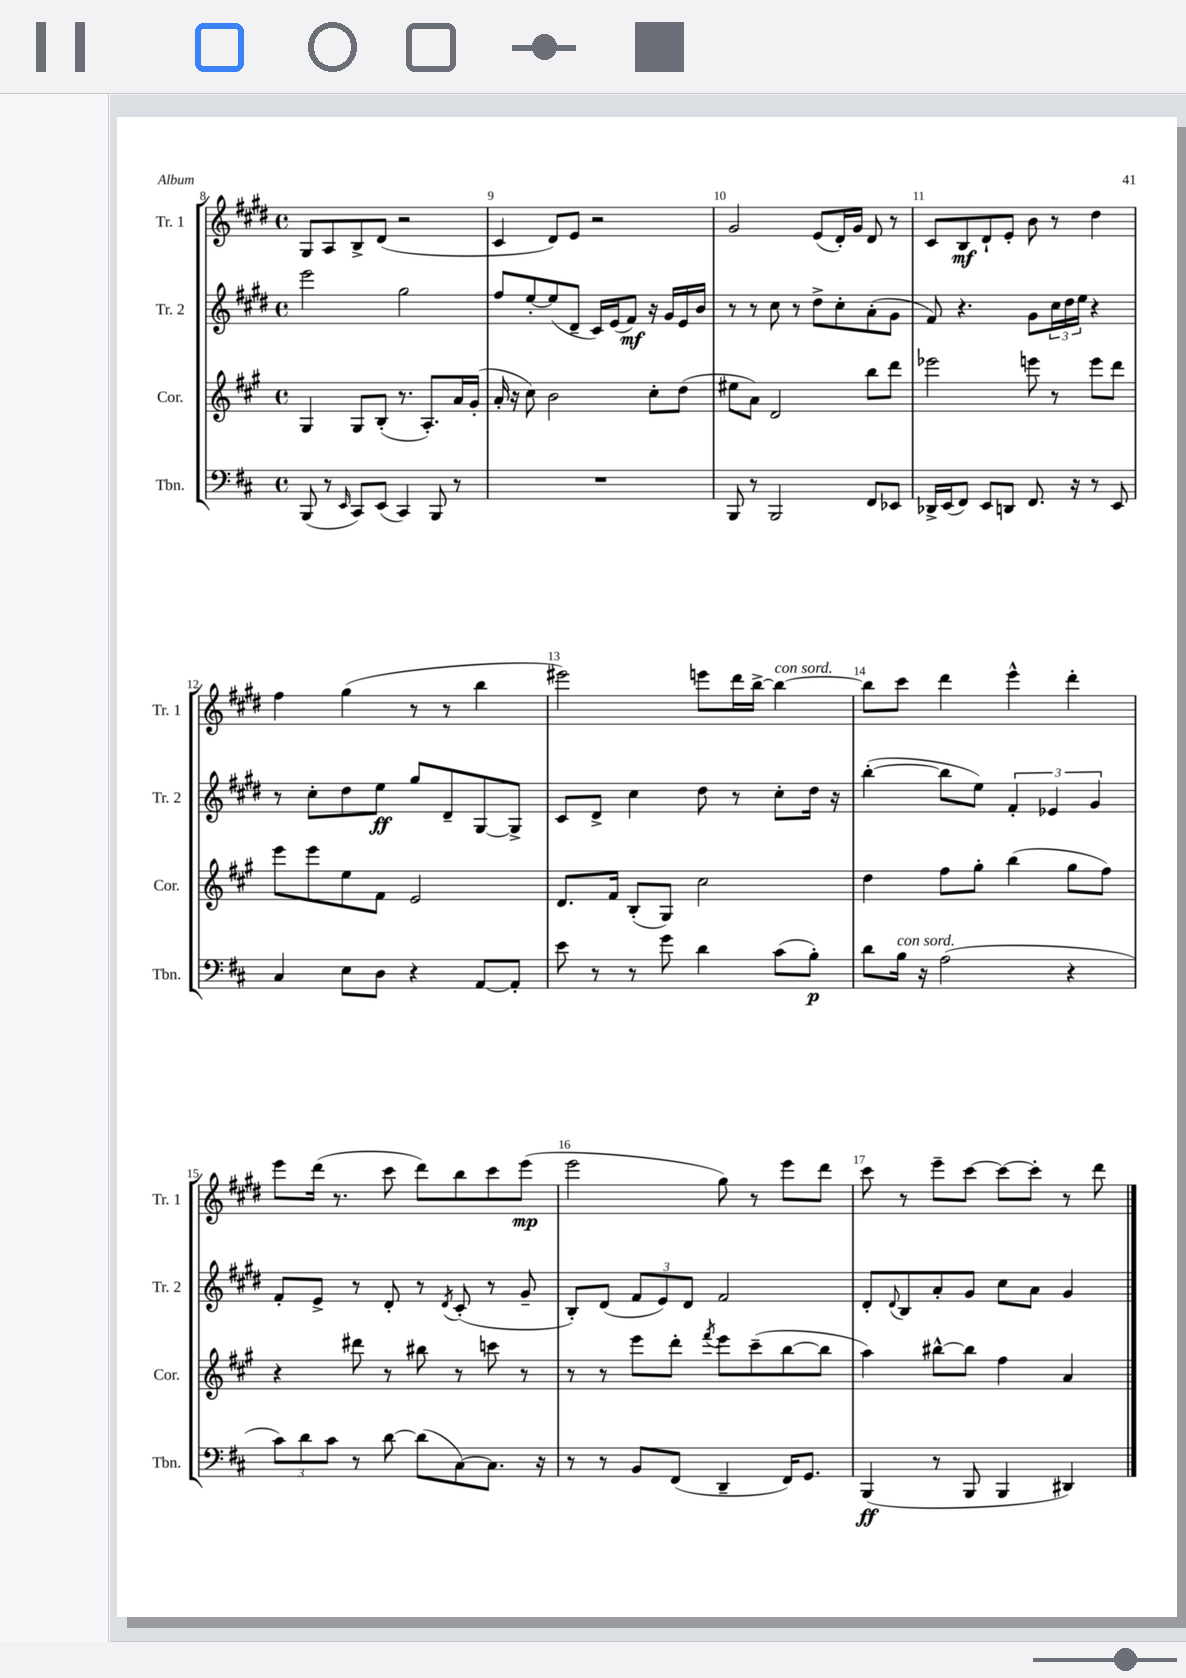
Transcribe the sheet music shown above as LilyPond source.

<<
\new StaffGroup <<
\new Staff = "s0" \with { instrumentName = "Tr. 1" shortInstrumentName = "Tr. 1" } {
    \clef treble \key e \major \defaultTimeSignature \time 4/4
    gis8 a8 b8-> dis'8( r2 |
    cis'4 dis'8) e'8 r2 |
    gis'2 e'8( dis'16-.) gis'16 dis'8 r8 |
    cis'8 b8\mf dis'8-! e'8-. b'8 r8 dis''4 |
    fis''4 gis''4( r8 r8 b''4 |
    eis'''2) e'''8 dis'''16 b''16~-> b''4~^\markup { \italic "con sord." } |
    b''8 cis'''8 dis'''4 e'''4-^ dis'''4-. |
    e'''8 dis'''16( r8. cis'''8 dis'''8) b''8 cis'''8 e'''8\mp( |
    e'''2 gis''8) r8 e'''8 dis'''8 |
    cis'''8 r8 e'''8-- cis'''8~ cis'''8~ cis'''8-. r8 dis'''8 \bar "|." |
}
\new Staff = "s1" \with { instrumentName = "Tr. 2" shortInstrumentName = "Tr. 2" } {
    \clef treble \key e \major \defaultTimeSignature \time 4/4
    e'''2 gis''2 |
    fis''8 e''8~-. e''8( dis'8-- cis'16) e'16( fis'8\mf) r16 gis'16 e'16 b'16 |
    r8 r8 cis''8 r8 dis''8-> cis''8-. a'8-.( gis'8 |
    fis'8) r4. gis'8 \tuplet 3/2 { cis''16 dis''16 e''16 } r4 |
    r8 cis''8-. dis''8 e''8\ff gis''8 dis'8-- gis8~ gis8-> |
    cis'8 dis'8-> cis''4 dis''8 r8 cis''8-. dis''16 r16 |
    b''4~-.( b''8 e''8) \tuplet 3/2 { fis'4-. ees'4 gis'4 } |
    fis'8-. e'8-> r8 dis'8-. r8 \acciaccatura { dis'8 } cis'8-.( r8 gis'8-- |
    b8-.) dis'8( \tuplet 3/2 { fis'8 e'8) dis'8 } fis'2 |
    dis'8-. \appoggiatura { dis'8 } b8 a'8-. gis'8 cis''8 a'8 gis'4 \bar "|." |
}
\new Staff = "s2" \with { instrumentName = "Cor." shortInstrumentName = "Cor." } {
    \clef treble \key a \major \defaultTimeSignature \time 4/4
    gis4 gis8 b8-.( r8. a8.-.) a'16 gis'16-.( |
    a'16-. r16 cis''8) b'2 cis''8-. d''8( |
    eis''8 a'8) d'2 b''8 d'''8 |
    ees'''2 e'''8 r8 e'''8 d'''8 |
    e'''8 e'''8 e''8 fis'8 e'2 |
    d'8. fis'16 b8-.( gis8) cis''2 |
    d''4 fis''8 gis''8-. b''4( gis''8 fis''8) |
    r4 dis'''8 r8 bis''8 r8 c'''8 r8 |
    r8 r8 e'''8 d'''8-. \acciaccatura { fis'''8 } e'''8 cis'''8--( b''8~ b''8 |
    a''4) bis''8~-^ bis''8 fis''4 a'4 \bar "|." |
}
\new Staff = "s3" \with { instrumentName = "Tbn." shortInstrumentName = "Tbn." } {
    \clef bass \key d \major \defaultTimeSignature \time 4/4
    b,,8( r8 \grace { e,16 } cis,8) e,8( cis,4) b,,8 r8 |
    R1 |
    b,,8 r8 b,,2 fis,8 ees,8 |
    des,16-> e,16( fis,8) e,8 d,8 fis,8. r16 r8 e,8 |
    cis4 e8 d8 r4 a,8~ a,8-. |
    e'8 r8 r8 g'8 d'4 cis'8( b8-.\p) |
    d'8 b16^\markup { \italic "con sord." } r16 a2( r4 |
    \tuplet 3/2 { cis'8) d'8 cis'8 } r8 d'8~ d'8( cis8~) cis8. r16 |
    r8 r8 b,8 fis,8( d,4-- fis,16) g,8. |
    b,,4\ff( r8 b,,8 b,,4 dis,4) \bar "|." |
}
>>
>>
\layout { \context { \Score currentBarNumber = #8 \override BarNumber.break-visibility = ##(#f #t #t) barNumberVisibility = #all-bar-numbers-visible } }
